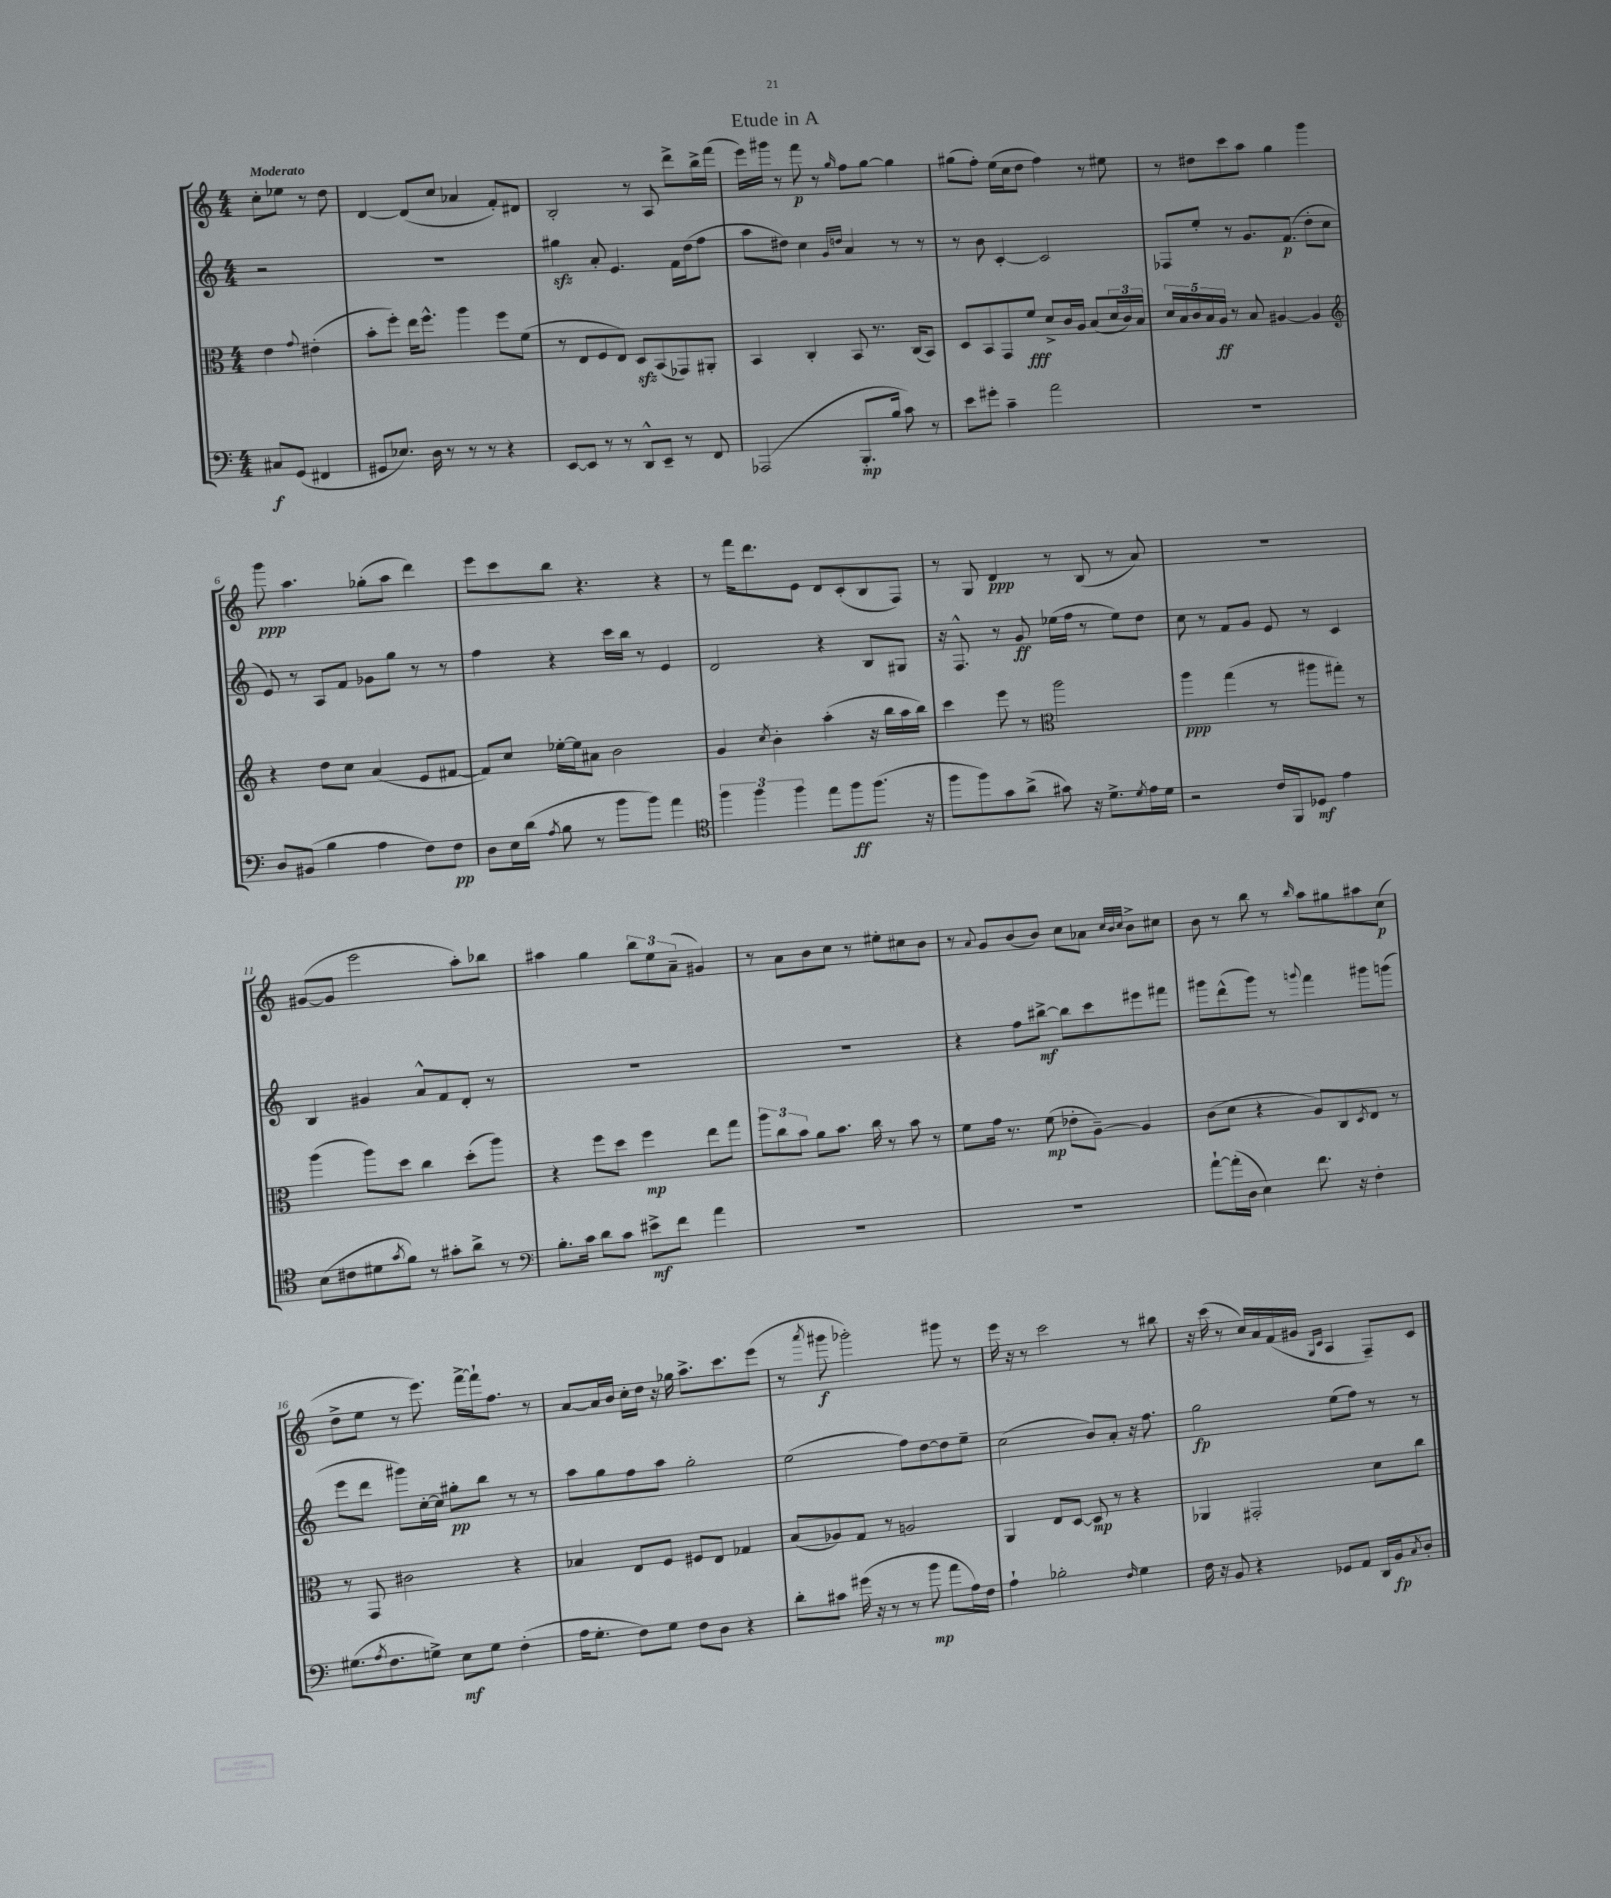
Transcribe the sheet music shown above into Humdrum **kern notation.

**kern	**kern	**kern	**kern
*staff4	*staff3	*staff2	*staff1
*clefF4	*clefC3	*clefG2	*clefG2
*k[]	*k[]	*k[]	*k[]
*M4/4	*M4/4	*M4/4	*M4/4
8C#/L	4e\	2r	8cc'\L
(8GG/J	.	.	8ee-\J
.	8qqg/	.	.
4FF#/	(4e#'\	.	8r
.	.	.	8dd\
=	=	=	=
8GG#/L	8b'\L	1r	[4d/
8.E-/J)	8ff'\J)	.	.
.	16ee\LK	.	(8d/]L
16D\	8.ff^^\J	.	.
8r	.	.	8cc/J
8r	4aa\	.	4a-/
8r	.	.	.
4r	8ff\L	.	8f'/L)
.	(8f\J	.	8d#/J
=	=	=	=
[8EE/L	8r	4gg#\	2B'/
8EE/]J	8E/L	.	.
8r	8F/	8a'/	.
8r	8E/J)	4.e/	.
8DD^^/L	8D/L	.	8r
8EE~/J	(8BB/	.	8A/
8r	8GG-/)	16f\LL	8ddd^\L
.	.	(16dd\J	.
8FF/	8AA#'/J	8ff\J	16bb^\L
.	.	.	(16fff\JJ
=	=	=	=
(2AAA-/	4BB/	8aa\L	16eee\LL)
.	.	.	16ggg#\JJ
.	.	8dd#\J)	8r
.	4C'/	4cc\	8fff\
.	.	.	8r
.	.	16qqg/LL	.
.	.	16qqdd/JJ	16qqgg/
8.BBB'/L	8BB/	4a/	8ff\L
.	8.r	.	[8gg\J
16B/Jk	.	.	.
8c\)	.	8r	4gg\]
.	(16C/LK	.	.
8r	8BB/J)	8r	.
=	=	=	=
8e\L	8D/L	8r	(8gg#\L
8g#'\J	8BB/	8b\	8ff'\J)
4c~\	8GG/	[4c'/	(16ee\LL
.	.	.	16cc\J
.	8f/J	.	8dd\J
2a\	8d^/L	2c/]	4ff\)
.	16c/L	.	.
.	16A/JJ	.	.
.	(8B/L	.	8r
.	24d/L	.	8ee#\
.	24c/)	.	.
.	24B/JJ	.	.
=	=	=	=
1r	20d/LL	8F-/L	8r
.	20B/	.	.
.	20c/	.	.
.	.	8ee'/J	8dd#\L
.	20B/	.	.
.	20A/JJ	.	.
.	8r	8r	8ccc\
.	8B/	8.g/L	8aa\J
.	[4A#/	.	4gg\
.	.	(8.f/J	.
.	4A#/]	8dd'\L	4ggg\
.	.	8cc\J	.
=	=	=	=
*	*clefG2	*	*
8D/L	4r	8e/)	8ggg\
(8BB#/J	.	8r	4.aa\
4B\	8dd\L	8A/L	.
.	8cc\J	8f/J	.
4A\	(4a/	8g-\L	(8gg-'\L
.	.	8gg\J	8aa\J
8F\L)	8e/L	8r	4ddd\)
8F\J	[8f#/J	8r	.
=	=	=	=
8D\L	8f#/]L)	4ff\	8eee\L
16E\L	8cc/J	.	8ccc\
(16d\JJ	.	.	.
8qA/	.	.	.
8B\	[16ee-'\LL	4r	8bb\J
.	16ee-\]J	.	.
8r	8a#\J	.	4.r
8b\L	2b\	16ccc\LL	.
.	.	16bb\JJ	.
8b\J)	.	8r	.
4a\	.	4e/	4r
=	=	=	=
*clefC4	*	*	*
6ff\	4g/	2d/	8r
.	.	.	16fff\LK
6ff\	.	.	.
.	.	.	8.ddd\
.	8qcc/	.	.
.	4b'\	.	.
6ff\	.	.	.
.	.	.	8e\J
8ee\L	(4aa'\	4r	8d/L
8ff\	.	.	(8c'/
(8.ff\J	16r	8B/L	8B/
.	16bb\LL	.	.
.	16aa\	8G#/J	8F/J)
16r	16bb\JJ)	.	.
=	=	=	=
8ff\L	4ccc\	16r	8r
.	.	8.F^^/	.
8ff\)	.	.	8G/
8g\	8eee\	8r	4d/
(8a^\J	8r	8g/	.
*	*clefC3	*	*
8g#\)	2aa\	(16ee-\LL	8r
.	.	16ff\JJ	.
16r	.	8r	(8B/
8.d^\L	.	.	.
.	.	8ee-\L)	8r
8qd/	.	.	.
16e\L	.	8dd\J	8a/)
16d\JJ	.	.	.
=	=	=	=
2r	4aa\	8cc\	1r
.	.	8r	.
.	(4gg\	8f/L	.
.	.	8g/J	.
16c/LL	8r	8e/	.
16FF/J	.	.	.
8D-/J	8aa#\L	8r	.
4e\	8gg#'\J)	4c/	.
.	8r	.	.
=	=	=	=
(8B\L	(4aa\	4B/	([8g#/L
8c#\	.	.	8g#/]J
8d#\	8aa\L)	4g#/	2eee\
8qg/	.	.	.
8f\J)	8dd\J	.	.
8r	4cc\	8a^^/L	.
8g#'\L	.	8f/	.
8a^\J	(8dd'\L	8d'/J	8aa'\L)
8r	8aa\J)	8r	8bb-\J
=	=	=	=
*clefF4	*	*	*
8.B'\L	4r	1r	4aa#\
16c\Jk	.	.	.
8d\L	8ff\L	.	4gg\
8c\J	8dd\J	.	.
8e#^\L	4ff\	.	12bb\L
.	.	.	12ee\
8f\J	.	.	.
.	.	.	(12a~\J
4a\	8ee\L	.	4g#/)
.	8gg\J	.	.
=	=	=	=
1r	12aa\L	1r	8r
.	12cc\	.	.
.	.	.	8a\L
.	12b\J	.	.
.	8a\L	.	8b\
.	8.b\J	.	8cc\J
.	.	.	8r
.	16cc\	.	.
.	8r	.	8ee#'\L
.	8b\	.	8cc#\
.	8r	.	8b\J
=	=	=	=
1r	8f\L	4r	8r
.	.	.	8qqa/
.	16g\Jk	.	8g/L
.	8.r	.	.
.	.	8ff\L	(8b/
.	(8f\	[8bb#^\J	8b/J)
.	8e-'\L	8bb#\]L	8cc\L
.	[8A~\J)	8ccc\	8a-\J
.	.	.	32qqcc/LLL
.	.	.	32qqb/
.	.	.	32qqcc/JJJ
.	4A/]	8eee#\	8b^\L
.	.	8fff#\J	8cc#\J
=	=	=	=
[8a`\L	(8c\L	8ggg#\L	8b\
(16a'\]L	8d\J	(8ddd^^\	8r
16D\JJ	.	.	.
4E\)	4r	8ggg#\J)	8bb\
.	.	8r	8r
.	.	8qqggg/	16qqbb/
8.f\	8A/L)	4fff\	8aa\L
.	8C/	.	8gg#\
16r	.	.	.
.	8qD/	.	.
4F'\	8E/J	8ggg#\L	8aa#\
.	8r	(8ggg\J	(8cc\J
=	=	=	=
(8.G#\L	8r	8eee\L	8dd^\L
.	8GG/	8ddd\J	8ee\J
8qA/	.	.	.
8.F\	.	.	.
.	2c#\	8ggg#\L)	8r
8G^\J)	.	[16cc'\L	8.eee\)
.	.	16cc\]JJ	.
8E\L	.	8gg#'\L	.
.	.	.	[16fff^\LL
8G\J	.	8bb\J	16fff`\]J
.	.	.	8.ff\J
(4F'\	4r	8r	.
.	.	8r	8r
=	=	=	=
16A\LK	4B-/	8aa\L	[8a/L
8.G'\J	.	.	.
.	.	8gg\	16a/]L
.	.	.	16b/JJ
8F\L)	8E/L	8ff\	16cc'\LL
.	.	.	16dd\JJ
8G\J	8F/J	8aa\J	16r
.	.	.	16gg-\
8F\L	8F#/L	2gg'\	8.aa^\L
8D\J	8E/J	.	.
.	.	.	8.ccc\
4r	4G-/	.	.
.	.	.	(8eee\J
=	=	=	=
8d'\L	(8B/L	(2ee\	8r
.	.	.	8qaaa/
8c#\J	8A-/)	.	8ggg#\
(16g#\	8G/J	.	2ggg-'\)
16r	.	.	.
8r	8r	.	.
8r	2A/	8ff\L)	.
8b\	.	[8dd\	.
8a\L	.	8dd\]	8ggg#\
16A\L)	.	8ee~\J	8r
16F\JJ	.	.	.
=	=	=	=
4A`\	4AA/	(2cc\	16eee\
.	.	.	16r
.	.	.	8r
2B-'\	8E/L	.	2ccc\
.	[8D/J	.	.
.	8D/]	8b/L)	.
.	8r	8a'/J	.
16qqF/	.	.	.
4G\	4r	16r	8r
.	.	8.ff\	.
.	.	.	8bb#\
=	=	=	=
16F\	4AA-/	2gg\	16r
16r	.	.	(16ccc\
8BB/	.	.	8r
4r	2GG#'/	.	16cc/LL)
.	.	.	16a/
.	.	.	(16f/
.	.	.	16g#/JJ
.	.	.	16qqG/LL
.	.	.	16qqc/JJ
8GG-/L	.	(8ee\L	4A/
8AA/J	.	8ff\J)	.
16DD/LL	8d\L	8r	8F~/L)
16BB/J	.	.	.
8qC/	.	.	.
8D'/J	8cc\J	8r	8c/J
==	==	==	==
*-	*-	*-	*-
